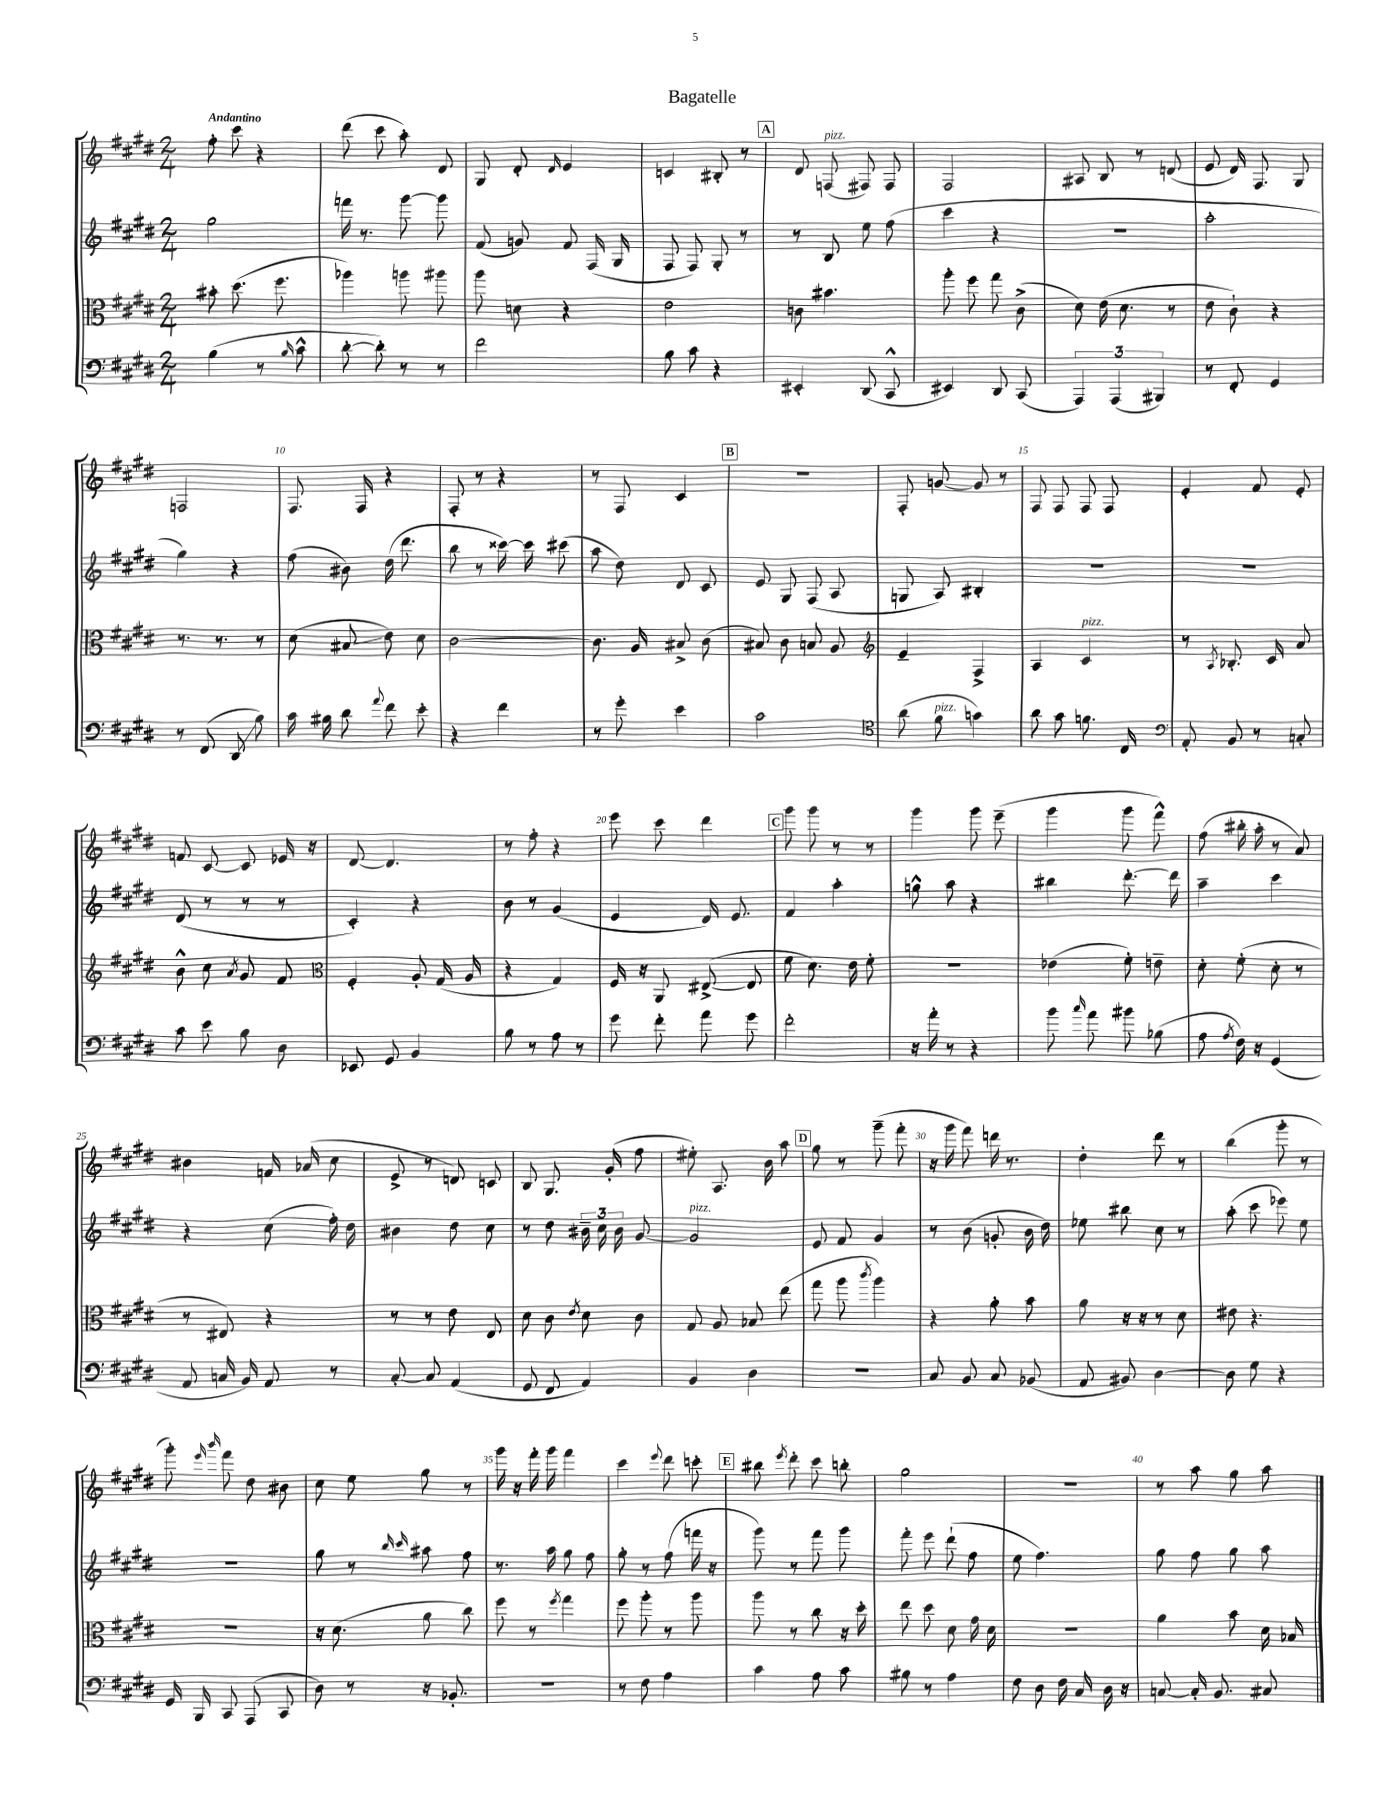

**kern	**kern	**kern	**kern
*staff4	*staff3	*staff2	*staff1
*clefF4	*clefC3	*clefG2	*clefG2
*k[f#c#g#d#]	*k[f#c#g#d#]	*k[f#c#g#d#]	*k[f#c#g#d#]
*M2/4	*M2/4	*M2/4	*M2/4
(4B	8b#'	2gg#	8ff#'
.	(8.dd#	.	8ccc#
8r	.	.	4r
.	8.ff#	.	.
16qqB	.	.	.
8c#^^	.	.	.
=	=	=	=
[8d#'	4aa-)	16fff	(8ddd#
.	.	8.r	.
8d#'])	.	.	8ccc#
8r	8aa	[8ggg#	8aa')
8r	8aa#	8ggg#]	8d#
=	=	=	=
2f#	8aa	(8f#	8G#
.	8d	8g)	8d#'
.	.	.	16qqd#
.	4r	8f#	4e
.	.	(16F#	.
.	.	16G#	.
=	=	=	=
8B	2e	8F#	4c
8c#	.	8F#)	.
4r	.	8G#'	8B#'
.	.	8r	8r
=	=	=	=
4EE#'	8c	8r	8d#
.	4.b#	8B	(8F
(8DD#	.	8ee	8F#)
8CC#^^	.	(8ff#	8F#
=	=	=	=
4EE#)	8aa'	4ccc#	2F#
.	8ff#	.	.
8DD#	8gg#	4r	.
(8CC#	(8c#^	.	.
=	=	=	=
6AAA)	8d#)	2r	8A#
.	(16e	.	8B
(6AAA	.	.	.
.	8.d#	.	.
.	.	.	8r
6BBB#)	.	.	.
.	8r	.	(8d
=	=	=	=
8r	8e	2aa'	8e
8FF#'	8c#`)	.	16d#)
.	.	.	8.F#
4GG#	4r	.	.
.	.	.	8G#
=	=	=	=
8r	8.r	4gg#)	2F
(8FF#	.	.	.
.	8.r	.	.
8DD#	.	4r	.
8B)	8r	.	.
=	=	=	=
16c#	(8d#	(8ff#	8.F#
16B#	.	.	.
8d#	8B#	8b#)	.
.	.	.	16F#
8qqa	.	.	.
8f#	8e)	(16dd#	4r
.	.	8.ddd#	.
8e'	8d#	.	.
=	=	=	=
4r	[2c#	8bb	8F#'
.	.	8r	8r
4f#	.	[16ccc##)	4r
.	.	16ccc##]	.
.	.	(8ccc#	.
=	=	=	=
8r	8.c#]	8aa	8r
8g#'	.	8dd#)	8F#
.	16A	.	.
4e	8B#^	8d#	4c#
.	(8c#	8c#	.
=	=	=	=
2c#	8B#)	8e	2r
.	8c#	8G#	.
.	8B	(8F#	.
.	8A	8A	.
=	=	=	=
*clefC4	*clefG2	*	*
(8a	4e~	8G	8F#'
8f#	.	8A)	[8g
4g)	4F#^	4B#'	8g]
.	.	.	8r
=	=	=	=
8a	4A	2r	8F#
8g#	.	.	8F#
8.f	4c#	.	8F#
.	.	.	8F#
16C#	.	.	.
=	=	=	=
*clefF4	*	*	*
8AA'	8r	2r	4e'
.	8qA	.	.
8BB	8.B-'	.	.
8r	.	.	8f#
.	16c#	.	.
8C'	8a	.	8e'
=	=	=	=
8c#	8b^^	(8d#	8f
8e	8cc#	8r	[8c#
.	8qa	.	.
8B	8g#	8r	8c#]
8D#	8f#	8r	16e-
.	.	.	16r
=	=	=	=
*	*clefC3	*	*
8EE-	4F#'	4c#')	[8d#
8GG#	.	.	4.d#]
4BB	8A'	4r	.
.	(16G#	.	.
.	16A	.	.
=	=	=	=
8B	4r	8b	8r
8r	.	8r	8ff#'
8A	4G#)	(4g#	4r
8r	.	.	.
=	=	=	=
8g#	16F#	4e	8eee
.	16r	.	.
8f#'	8AA	.	8ccc#
8a	([8E#^	16d#)	4ddd#
.	.	8.e	.
8g#	8E#]	.	.
=	=	=	=
2f#'	8f#	4f#	8ggg#
.	8.d#)	.	8ggg#
.	.	4aa'	8r
.	16e	.	.
.	8f#'	.	8r
=	=	=	=
16r	2r	8gg^^	4ggg#
16a'	.	.	.
8r	.	8aa	.
4r	.	4r	8ggg#
.	.	.	(8eee~
=	=	=	=
8b	(4e-	4bb#	4ggg#
16qqcc#	.	.	.
8a	.	.	.
8b#	8f#')	[8.ddd#'	8ggg#
(8B-	8e~	.	8fff#^^)
.	.	16ddd#]	.
=	=	=	=
8A	8d#'	4aa~	(8ff#
8qA	.	.	.
16F#)	(8f#'	.	16bb#'
16r	.	.	16aa'
(4GG#	8d#'	4ccc#	8r
.	8r	.	8a)
=	=	=	=
8AA	8r	4r	4b#
16C	8E#)	.	.
16BB)	.	.	.
8AA	4r	(8cc#	16f
.	.	.	(16a-
8r	.	16ff#')	8cc#
.	.	16dd#	.
=	=	=	=
[8C#'	8r	4b#	8e^
8C#]	8r	.	8r
(4AA	8e	8dd#	8d)
.	8E	8cc#	8c
=	=	=	=
8GG#	8d#	8r	8B
8FF#	8c#	8dd#	8.G#
.	8qe	.	.
4AA)	8d#	24b#~	.
.	.	24cc#	.
.	.	.	(16g#'
.	.	24b#	.
.	8c#	[8g#	8ff#
=	=	=	=
4BB	8G#	2g#]	8ee#')
.	8A	.	8.A
4D#	8B-	.	.
.	.	.	16b
.	(8ee	.	8aa
=	=	=	=
2r	8gg#	8e	8gg#
.	8aa	8f#	8r
.	8qccc#	.	.
.	4aa)	4g#	(8ggg#~
.	.	.	8fff#'
=	=	=	=
8C#	4r	8r	16r
.	.	.	16ggg#
8BB	.	(8b	8fff#)
8C#	8a'	8g'	16ddd
.	.	.	8.r
(8BB-	8b	16b	.
.	.	16dd#)	.
=	=	=	=
8AA	8a	8ee-	4dd#'
8BB#)	16r	8bb#	.
.	16r	.	.
[4D#	8r	8cc#	8ddd#
.	8d#	8r	8r
=	=	=	=
8D#]	8e#	(8aa'	(4bb
8G#	4.r	8ccc#	.
4r	.	8eee-)	8ggg#'
.	.	8ee	8r
=	=	=	=
16GG#	2r	2r	8ggg#')
16BBB	.	.	.
.	.	.	16qqeee
.	.	.	16qqbbb
8CC#	.	.	8fff#
(8AAA	.	.	8dd#
8CC#	.	.	8b#
=	=	=	=
8D#)	16r	8gg#	8cc#
.	(8.d#	.	.
8r	.	8r	8ee
.	.	16qqbb	.
.	.	16qqccc#	.
16r	8a	8aa#	8gg#
8.BB-'	.	.	.
.	8cc#)	8ff#	8r
=	=	=	=
2r	8ff#	8.r	16ggg#
.	.	.	16r
.	8r	.	16fff#'
.	.	16aa	16ggg#
.	8qff#	.	.
.	4gg#	8gg#	4fff#
.	.	8ff#	.
=	=	=	=
8r	8ff#	8gg#'	4ccc#
8F#	8aa'	8r	.
.	.	.	8qqeee
4A	8r	(8ff#	8ddd#
.	8aa	16fff	8ccc'
.	.	16r	.
=	=	=	=
4c#	8aa	8ggg#)	8bb#
.	.	.	8qeee
.	8r	8r	8ddd#'
8A	8cc#	8fff#	8ccc#
8c#	16r	8ggg#	8bb'
.	16dd#'	.	.
=	=	=	=
8B#	8ee	8fff#'	2gg#
8r	8dd#	8eee	.
4A	8d#	(8ddd#`	.
.	16g#	8ff#	.
.	16d#	.	.
=	=	=	=
8F#	2r	8ee	2r
8D#	.	4.ff#)	.
16F#	.	.	.
16C#	.	.	.
16D#	.	.	.
16r	.	.	.
=	=	=	=
[8C	4a	8gg#	8r
16C']	.	8ff#	8aa
8.BB	.	.	.
.	8b	8gg#	8gg#
8C#	16d#	8aa	8aa
.	16B-	.	.
==	==	==	==
*-	*-	*-	*-
